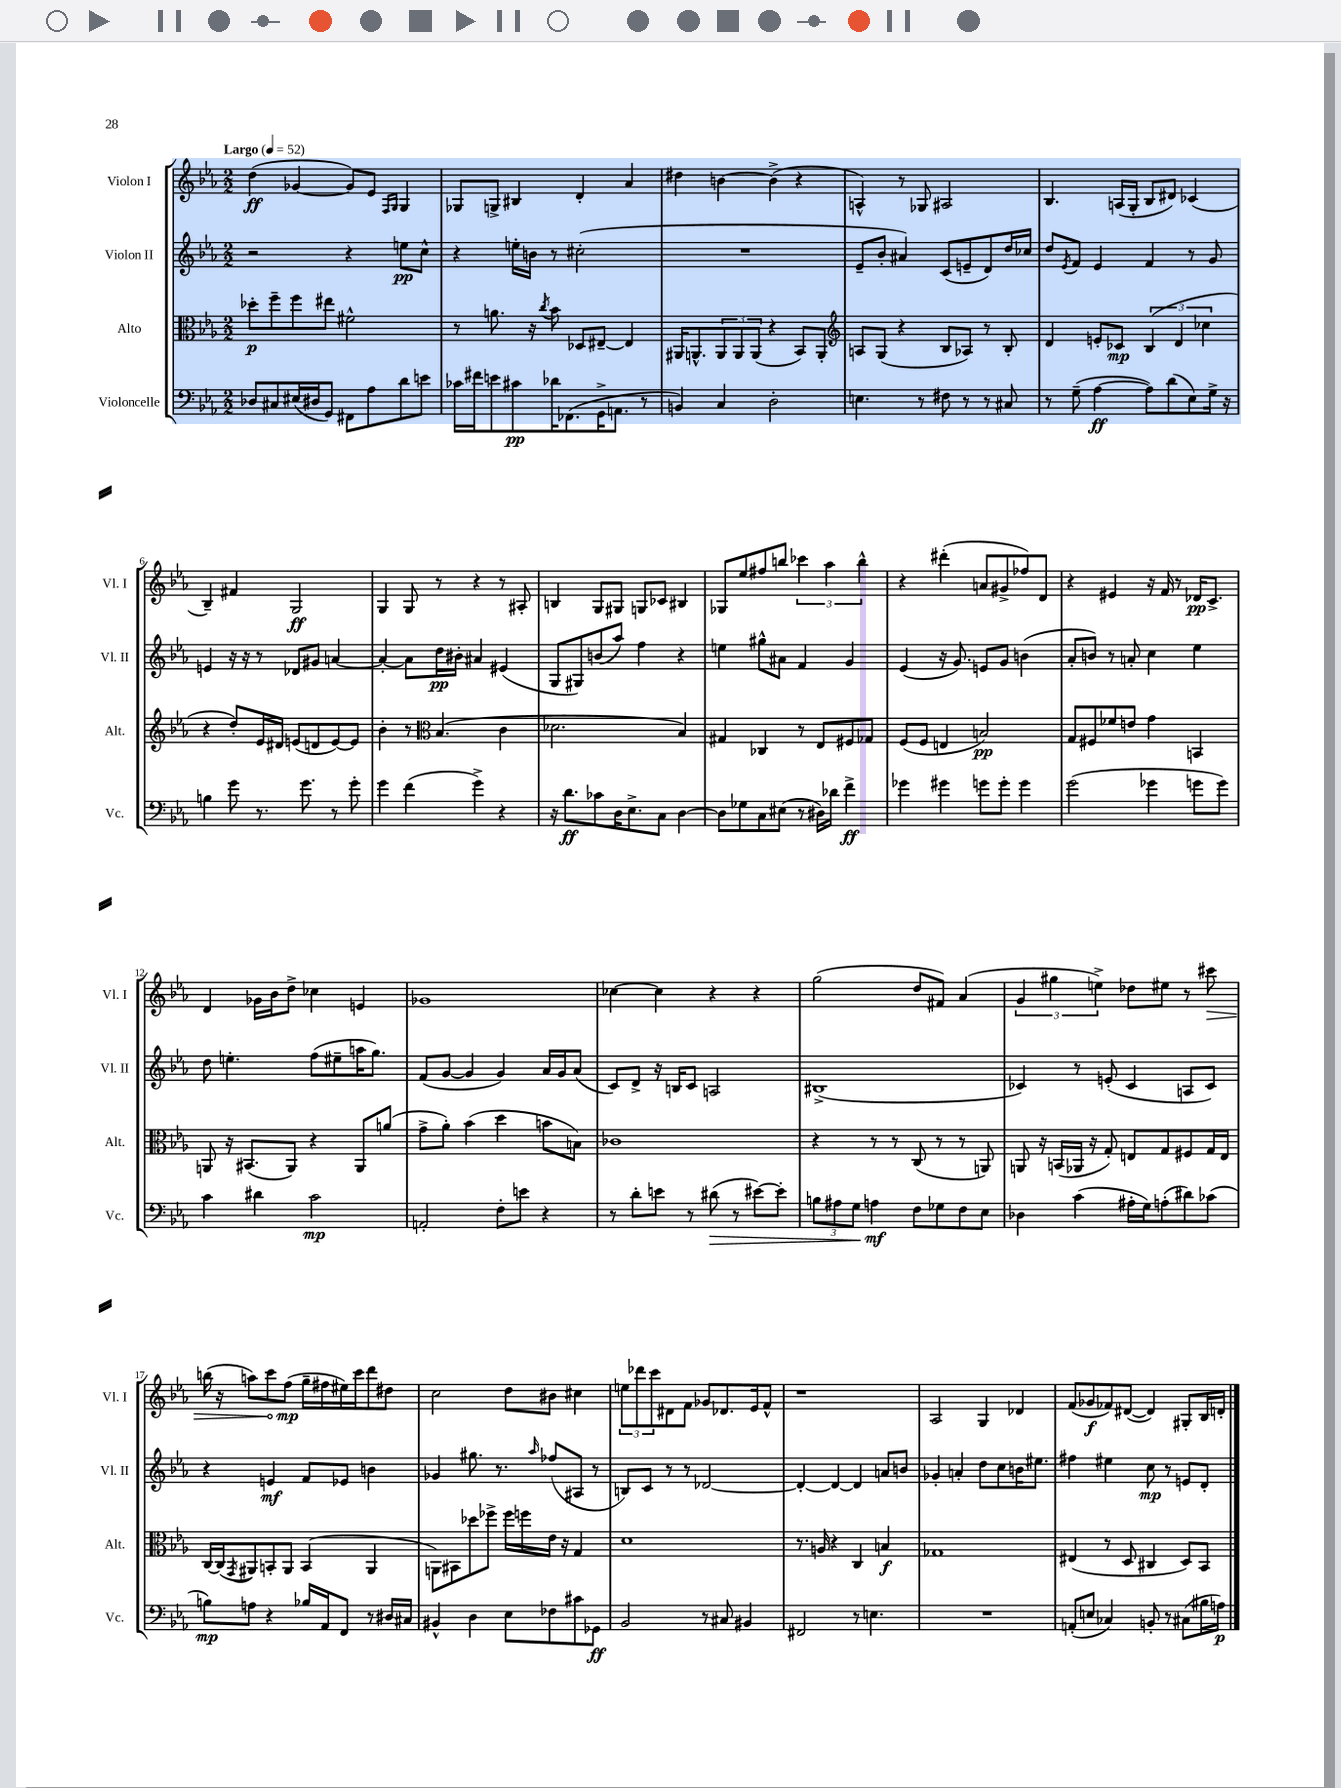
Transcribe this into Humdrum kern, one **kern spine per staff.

**kern	**kern	**kern	**kern
*staff4	*staff3	*staff2	*staff1
*clefF4	*clefC3	*clefG2	*clefG2
*k[b-e-a-]	*k[b-e-a-]	*k[b-e-a-]	*k[b-e-a-]
*M2/2	*M2/2	*M2/2	*M2/2
*MM52	*MM52	*MM52	*MM52
8D-	8dd-'	2r	(4dd
8C#	8ff~	.	.
(16E#	8ff	.	[4g-
16D#	.	.	.
8GG)	8ee#	.	.
8FF#	2f#^^	4r	8g-])
8A-	.	.	8e-
.	.	.	16qqF
.	.	.	16qqG
8d	.	8ee	4G
8e	.	8cc^^	.
=	=	=	=
16c-	8r	4r	8G-
16f#	.	.	.
8e	8.a	.	8G^
8c#	.	16ee'	4B#
.	16r	16b	.
.	8qcc	.	.
16d-	8b-	8r	.
(8.FF-	.	.	.
.	8D-	(2cc#'	4d'
16GG^	[8E#~	.	.
8.AA	.	.	.
.	4E#]	.	4a-
8r	.	.	.
=	=	=	=
4BB)	16AA#	1r	4dd#
.	8.AA^^	.	.
4C	12AA	.	[4b
.	12AA	.	.
.	(12AA	.	.
2D'	4r	.	(4b^]
.	8BB-)	.	4r
.	8AA'	.	.
=	=	=	=
*	*clefG2	*	*
4.E	8A	8e-~	4A^^)
.	(8G	8b-'	.
.	4r	4a#)	8r
8r	.	.	8G-
8F#	8B-	(8c	2A#
8r	8A-)	8e~	.
8r	8r	8d)	.
8C#	8B-'	16dd	.
.	.	16cc-	.
=	=	=	=
8r	4d	8dd	4.B-
.	.	8qe-	.
(8G~	.	8f	.
[4A-	8e'	4e-	.
.	8c-	.	(16A
.	.	.	16G'
8A-])	(6B-	4f	8B-
(8d	.	.	8d#)
.	6d	.	.
8E-)	.	8r	(4c-
.	6cc-	.	.
16G^	.	8g	.
16r	.	.	.
=	=	=	=
4B	4r	4e	4B-~)
8g	8dd')	16r	4f#
.	.	16r	.
8.r	16e-	8r	.
.	16d#	.	.
.	(8e	8d-	2G
8.g	.	.	.
.	8d	8g#	.
8r	[8e)	[4a	.
8g'	8e]	.	.
=	=	=	=
4g	4b-'	4a'_	4G
(4f	8r	8a]	8G
*	*clefC3	*	*
.	(4.B-	16dd	8r
.	.	16b#'	.
4g^)	.	4a#	4r
4r	4c	(4e#	8r
.	.	.	8A#'
=	=	=	=
16r	2.d-	8G	4B
8.d	.	.	.
.	.	8G#)	.
8c-	.	(8b	8G
16D	.	8aa-)	8G#
8.E-^	.	.	.
.	.	4ff	8G
8C	.	.	8c-
[4D	4B-)	4r	4B#
=	=	=	=
8D]	4G#	4ee	8G-
8G-	.	.	8ee-
8C	4C-	8gg#^^	8ff#
(8E#	.	8a#	8bb
8r	8r	4f	6ccc-
16D#)	8E-	.	.
.	.	.	6aa-
16d-	.	.	.
4f^	8F#	4g	.
.	.	.	6bb^^
.	8G-	.	.
=	=	=	=
4g-	(8F	(4e-	4r
.	8F	.	.
4g#	4E	16r	(4ddd#'
.	.	8.g)	.
8g	2B)	8e	8a
8g'	.	8g	8g#^
4g	.	(4b	8ff-)
.	.	.	8d
=	=	=	=
(2g	8G	8a-'	4r
.	8F#	8b)	.
.	8f-	8r	4e#
.	8e	8a'	.
4g-	4g	4cc	16r
.	.	.	16f
.	.	.	8r
8g	4BB	4ee-	16d-
.	.	.	8.c^
8g)	.	.	.
=	=	=	=
4c	8AA	8dd	4d
.	16r	4.ee'	.
.	(8.BB#	.	.
4d#	.	.	16g-
.	.	.	16b-
.	8AA)	.	8dd^
2c	4r	(8ff	4cc-
.	.	8ee#~	.
.	8AA	16aa	4e
.	.	8.gg)	.
.	(8a	.	.
=	=	=	=
2AA'	8g^	(8f	1g-
.	8a-')	[8g	.
.	(4b-	4g]	.
8F'	4dd	4g)	.
8e	.	.	.
4r	8b	16a-	.
.	.	16g	.
.	8B)	(8a-	.
=	=	=	=
8r	1c-	8c)	[4cc-
8d'	.	8d^	.
8e	.	16r	4cc-]
.	.	16B	.
8r	.	8c	.
(8d#	.	2A	4r
8r	.	.	.
[8e#)	.	.	4r
8e#']	.	.	.
=	=	=	=
12B	4r	(1B#^	(2gg
12A#	.	.	.
12G	.	.	.
4A	8r	.	.
.	8r	.	.
8F	(8C	.	8dd
8G-	8r	.	8f#)
8F	8r	.	(4a-
8E-	8AA)	.	.
=	=	=	=
4D-	8AA	4c-)	6g
.	16r	.	.
.	.	.	6gg#
.	(16BB	.	.
(4c	16AA-	8r	.
.	16r	.	.
.	.	.	6ee^)
.	8G')	(8e'	.
16A#'	8E	4c-	8dd-
16G)	.	.	.
(8A'	8G	.	8ee#
8d#)	8F#	8A	8r
(8c-	16G	8c-)	8ccc#
.	16E	.	.
=	=	=	=
8B)	[16C	4r	(16bb
.	(16C]	.	16r
.	8qGG	.	.
8A	8AA#)	.	8aa)
4r	8BB'	4e	8ccc
.	8AA#	.	(8ff
16B-	(4BB	8f	16gg~
16AA-	.	.	16ff#
8FF	.	8e-	16ee#)
.	.	.	16ccc
8r	4AA#	4b	8ddd
16D#	.	.	8dd#
16C#	.	.	.
=	=	=	=
4BB#^^	8AA)	4g-	2cc
.	8BB#	.	.
4D	8dd-	8.gg#	.
.	8ff-^	.	.
.	.	8.r	.
8E-	16ff-	.	8dd
.	16ff	.	.
.	.	16qqaa-	.
8F-	16e-	(8ff-	8b#
.	16r	.	.
8c#	4G	8A#	4cc#
8GG-	.	8r	.
=	=	=	=
2BB-	1d	8B)	12ee
.	.	.	12ddd-
.	.	8c	.
.	.	.	12ccc
.	.	8r	8d#
.	.	8r	8f
8r	.	[2d-	8g-
8C#	.	.	8.d-
4BB#	.	.	.
.	.	.	16e-
.	.	.	8f^^
=	=	=	=
2FF#	8.r	4d-'_	1r
.	16A	.	.
.	4r	4d-_	.
8r	4C	4d-]	.
4.E	.	.	.
.	4B	8a	.
.	.	8b	.
=	=	=	=
1r	1G-	4g-'	2A-
.	.	4a'	.
.	.	8dd	4G
.	.	8cc	.
.	.	16b	4d-
.	.	8.ee#	.
=	=	=	=
(8AA'	(4E#	4ff#	(8f
8E	.	.	8g-
4C-)	8r	4ee#	8f-)
.	8D	.	([8d#
8BB'	4C#	8cc	4d#])
8r	.	8r	.
(8C#	8D)	8e	8G#'
16B#	8BB-	8d'	16B-
16A)	.	.	16d'
==	==	==	==
*-	*-	*-	*-
